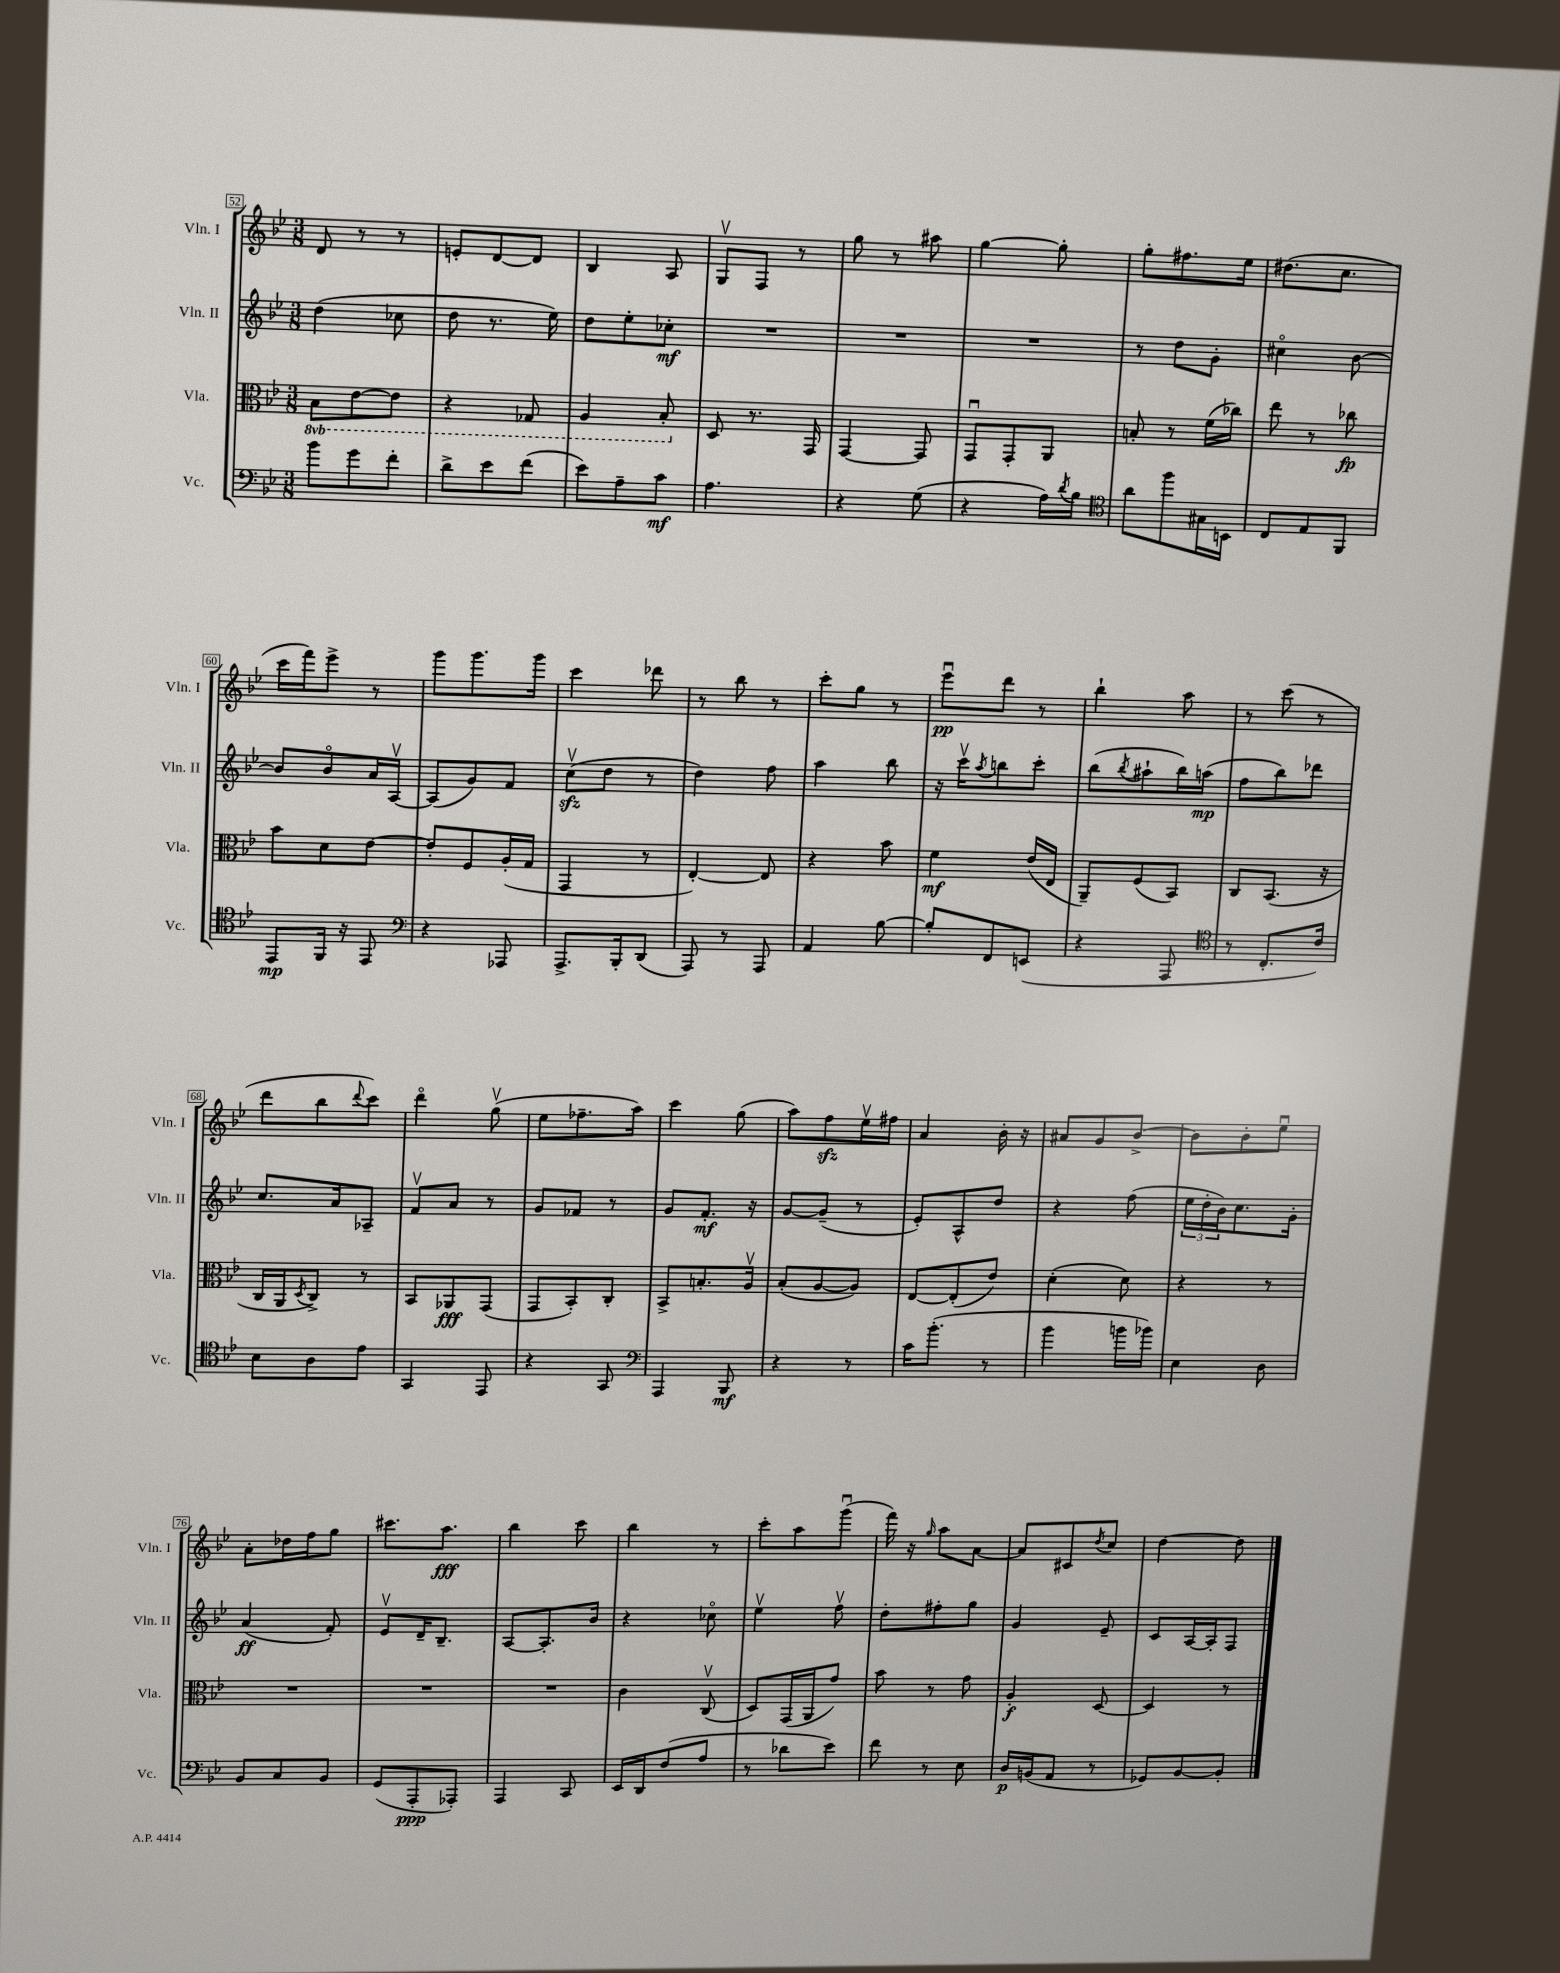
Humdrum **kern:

**kern	**kern	**kern	**kern
*staff4	*staff3	*staff2	*staff1
*clefF4	*clefC3	*clefG2	*clefG2
*k[b-e-]	*k[b-e-]	*k[b-e-]	*k[b-e-]
*M3/8	*M3/8	*M3/8	*M3/8
8b-	8BB-	(4dd	8d
8g	[8E-	.	8r
8f'	8E-]	8cc-	8r
=	=	=	=
8d^	4r	8dd	8e'
8e-	.	8.r	[8d
(8f	8GG-	.	8d]
.	.	16ee-)	.
=	=	=	=
8e-)	4AA	8dd	4B-
8A~	.	8ee-'	.
8c	8BB-'	8cc-'	8A
=	=	=	=
4.A	8D	4.r	8Gv
.	8.r	.	8F
.	.	.	8r
.	16GG	.	.
=	=	=	=
4r	[4GG	4.r	8gg
.	.	.	8r
(8G	8GG]	.	8aa#
=	=	=	=
4r	8GGu	4.r	[4gg
.	8GG'	.	.
16A)	8AA	.	8gg']
8qd	.	.	.
16B-	.	.	.
=	=	=	=
*clefC4	*	*	*
8a	8B'	8r	8gg'
8ff	8r	8dd	8.ff#
16G#	(16f	8g'	.
16BB	16cc-)	.	16ee-
=	=	=	=
8C	8ee-	4cc#o	(8.dd#
8E-	8r	.	.
.	.	.	8.cc
8FF	8cc-	[8b-	.
=	=	=	=
8EE-	8b-	8b-]	16ccc
.	.	.	16fff)
16FF	8d	8b-o	8eee-^
16r	.	.	.
8EE-	[8e-	16a	8r
.	.	[16Av	.
=	=	=	=
*clefF4	*	*	*
4r	8e-']	(8A]	8ggg
.	8F	8g)	8.ggg
8AAA-	(16A'	8f	.
.	16G	.	16ggg
=	=	=	=
8.AAA^	4GG	(8ccv	4ccc
.	.	8dd	.
16BBB-'	.	.	.
(8DD	8r	8r	8ddd-
=	=	=	=
8AAA)	[4E-')	4dd)	8r
8r	.	.	8bb-
8AAA	8E-]	8ff	8r
=	=	=	=
4AA	4r	4aa	8ccc'
.	.	.	8gg
[8B-	8b-	8bb-	8r
=	=	=	=
8B-']	4f	16r	8eee-u
.	.	16cccv	.
.	.	8qaa	.
8FF	.	8bb	8ddd
(8EE	(16e-	8ccc'	8r
.	16E-	.	.
=	=	=	=
4r	8AA~)	(8bb-	4bb-`
.	.	8qbb-	.
.	(8F	8aa#`	.
8AAA	8BB-)	16bb-)	8aa
.	.	(16aa	.
=	=	=	=
*clefC4	*	*	*
8r	8C	8ff	8r
8.C'	(8.BB-	8bb-)	(8ccc
.	.	8ddd-	8r
16c)	16r	.	.
=	=	=	=
8B-	16C	8.cc	8ddd
.	16AA	.	.
.	8qD	.	.
8A	8C^)	.	8bb-
.	.	16a	.
.	.	.	8qqddd
8e-	8r	8A-~	8ccc)
=	=	=	=
4GG	8BB-	8fv	4dddo
.	8AA-	8a	.
8EE-	(8GG	8r	(8ggv
=	=	=	=
4r	8GG	8g	8ee-
.	8BB-')	8f-	8.ff-~
8GG	8C'	8r	.
.	.	.	16aa)
=	=	=	=
*clefF4	*	*	*
4AAA	8BB-^	8g	4ccc
.	8.B'	8.f'	.
8BBB-	.	.	(8gg
.	16Av	16r	.
=	=	=	=
4r	(8B-'	[8g	8aa)
.	[8A	(8g~]	8ff
8r	8A])	8r	16ee-v
.	.	.	16ff#
=	=	=	=
16c	[8E-	8e-')	4a
(8.b-'	.	.	.
.	(8E-']	8A^^	.
8r	8e-)	8dd	16b-'
.	.	.	16r
=	=	=	=
4b-	(4d'	4r	8a#
.	.	.	8g
16b	8d)	(8ff	[8b-^
16b-)	.	.	.
=	=	=	=
4E-	4r	24ee-	8b-]
.	.	24dd'	.
.	.	24b-)	.
.	.	8.cc	8b-'
8D	8r	.	8ee-u
.	.	16g'	.
=	=	=	=
8BB-	4.r	(4a	8a'
8C	.	.	16dd-
.	.	.	16ff
8BB-	.	8f')	8gg
=	=	=	=
(8GG	4.r	8e-v	8.ccc#
8AAA'	.	16d~	.
.	.	8.B-~	8.aa
8AAA-')	.	.	.
=	=	=	=
4AAA	4.r	[8A	4bb-
.	.	8.A']	.
8CC	.	.	8ccc
.	.	16b-	.
=	=	=	=
16EE-	4c	4r	4bb-
16DD	.	.	.
(8F	.	.	.
8A	(8Cv	8cc-o	8r
=	=	=	=
8r	8D)	4ee-v	8ccc'
8d-	(16GG	.	8aa
.	16AA	.	.
8e-)	8g)	8ffv	(8gggu
=	=	=	=
8f	8b-	8dd'	16fff)
.	.	.	16r
.	.	.	16qqgg
8r	8r	8ff#'	8aa
8E-	8g	8gg	[8a
=	=	=	=
16D	4A'	4g	8a]
(16BB	.	.	.
8AA	.	.	8c#
.	.	.	8qdd
8r	[8D	8e-~	8cc
=	=	=	=
8GG-)	4D]	8c	[4dd
[8BB-	.	[16A	.
.	.	16A']	.
8BB-']	8r	8F	8dd]
==	==	==	==
*-	*-	*-	*-
